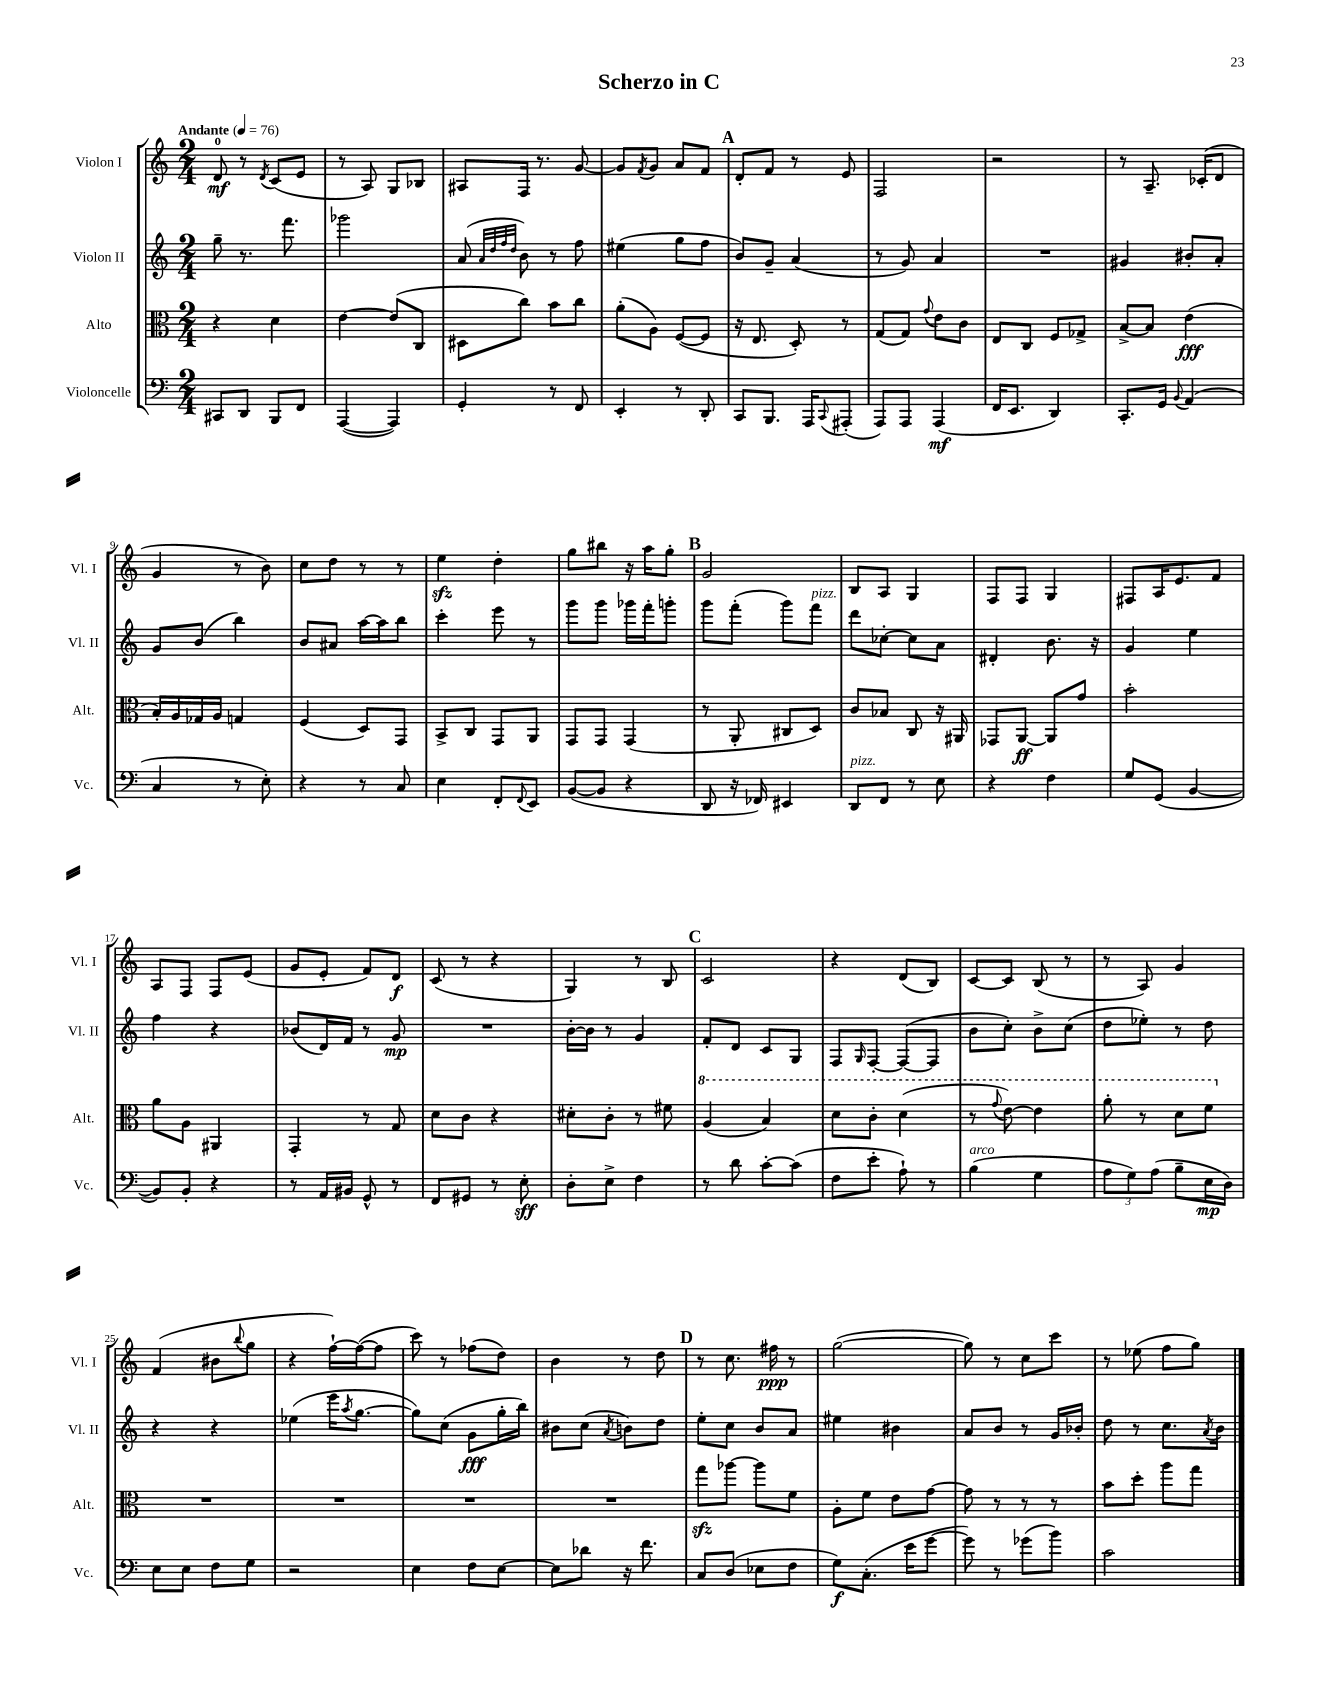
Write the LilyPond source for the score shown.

\header { title = "Scherzo in C" }
<<
\new StaffGroup <<
\new Staff = "s0" \with { instrumentName = "Violon I" shortInstrumentName = "Vl. I" } {
    \clef treble \key c \major \numericTimeSignature \time 2/4 \tempo "Andante" 4 = 76
    d'8-0\mf r8 \acciaccatura { d'8 } c'8( e'8 |
    r8 a8) g8 bes8 |
    ais8 f16 r8. g'8~ |
    g'8 \acciaccatura { f'8 } g'8 a'8 f'8 |
    \mark \markup { \bold "A" } d'8-. f'8 r8 e'8 |
    f2 |
    r2 |
    r8 a8.-- ces'16-.( d'8 |
    g'4 r8 b'8) |
    c''8 d''8 r8 r8 |
    e''4\sfz d''4-. |
    g''8 bis''8 r16 a''16 g''8-. |
    \mark \markup { \bold "B" } g'2 |
    b8 a8 g4 |
    f8 f8 g4 |
    fis8 a16 e'8. f'8 |
    a8 f8 f8 e'8( |
    g'8 e'8-. f'8) d'8\f |
    c'8( r8 r4 |
    g4) r8 b8 |
    \mark \markup { \bold "C" } c'2 |
    r4 d'8( b8) |
    c'8~ c'8 b8( r8 |
    r8 a8) g'4 |
    f'4( bis'8 \appoggiatura { b''8 } g''8 |
    r4 f''16~-!) f''16~( f''8 |
    c'''8) r8 fes''8( d''8) |
    b'4 r8 d''8 |
    \mark \markup { \bold "D" } r8 c''8. fis''16\ppp r8 |
    g''2~( |
    g''8) r8 c''8 c'''8 |
    r8 ees''8( f''8 g''8) \bar "|." |
}
\new Staff = "s1" \with { instrumentName = "Violon II" shortInstrumentName = "Vl. II" } {
    \clef treble \key c \major \numericTimeSignature \time 2/4
    g''8-- r8. f'''8. |
    ges'''2 |
    a'8( \grace { a'32 d''32 f''32 d''32 } b'8) r8 f''8 |
    eis''4( g''8 f''8 |
    \mark \markup { \bold "A" } b'8) g'8-- a'4( |
    r8 g'8) a'4 |
    R2 |
    gis'4 bis'8-. a'8-. |
    g'8 b'8( b''4) |
    b'8 ais'8 a''16~ a''16 b''8 |
    c'''4-. e'''8 r8 |
    g'''8 g'''8 ges'''16 f'''16-. g'''8-. |
    \mark \markup { \bold "B" } g'''8 f'''8-.( g'''8) f'''8^\markup { \italic "pizz." } |
    d'''8 ces''8~-. ces''8 a'8 |
    dis'4-. b'8. r16 |
    g'4 e''4 |
    f''4 r4 |
    bes'8( d'16) f'16 r8 g'8\mp |
    R2 |
    b'16~-. b'16 r8 g'4 |
    \mark \markup { \bold "C" } f'8-. d'8 c'8 g8 |
    f8 \grace { g16 } f8~-. f8~( f8 |
    b'8 c''8-.) b'8-> c''8( |
    d''8 ees''8-.) r8 d''8 |
    r4 r4 |
    ees''4( e'''16 \acciaccatura { a''8 } g''8.~ |
    g''8) c''8( g'8\fff g''16-. b''16) |
    bis'8 c''8( \acciaccatura { a'8 } b'8) d''8 |
    \mark \markup { \bold "D" } e''8-. c''8 b'8 a'8 |
    eis''4 bis'4 |
    a'8 b'8 r8 g'16 bes'16-. |
    d''8 r8 c''8. \acciaccatura { a'8 } b'16 \bar "|." |
}
\new Staff = "s2" \with { instrumentName = "Alto" shortInstrumentName = "Alt." } {
    \clef alto \key c \major \numericTimeSignature \time 2/4
    r4 d'4 |
    e'4~ e'8( c8 |
    dis8 c''8) b'8 c''8 |
    a'8-.( a8) f8~( f8 |
    \mark \markup { \bold "A" } r16 e8. d8-.) r8 |
    g8( g8) \appoggiatura { g'8 } e'8 c'8 |
    e8 c8 f8 ges8-> |
    b8~-> b8 e'4\fff( |
    b16-.) a16 ges16 a16 g4 |
    f4( d8) g,8 |
    b,8-> c8 g,8 a,8 |
    g,8 g,8 g,4( |
    \mark \markup { \bold "B" } r8 a,8-. cis8 d8) |
    c'8 bes8 c8 r16 ais,16 |
    ges,8 a,8~\ff a,8 g'8 |
    b'2-. |
    a'8 a8 ais,4 |
    g,4-. r8 g8 |
    d'8 c'8 r4 |
    dis'8-. c'8-. r8 fis'8 |
    \mark \markup { \bold "C" } \ottava #1 a'4( b'4) |
    d''8 c''8-. d''4( |
    r8 \appoggiatura { g''8 } e''8~) e''4 |
    a''8-. r8 d''8 f''8 \ottava #0 |
    R2 |
    R2 |
    R2 |
    R2 |
    \mark \markup { \bold "D" } g''8\sfz aes''8~ aes''8 f'8 |
    a8-. f'8 e'8 g'8~ |
    g'8 r8 r8 r8 |
    b'8 d''8-. a''8 g''8 \bar "|." |
}
\new Staff = "s3" \with { instrumentName = "Violoncelle" shortInstrumentName = "Vc." } {
    \clef bass \key c \major \numericTimeSignature \time 2/4
    cis,8 d,8 b,,8 f,8 |
    a,,4~( a,,4) |
    g,4-. r8 f,8 |
    e,4-. r8 d,8-. |
    \mark \markup { \bold "A" } c,8 b,,8. a,,16 \appoggiatura { c,8 } ais,,8-.( |
    a,,8) a,,8 a,,4\mf( |
    f,16 e,8. d,4) |
    c,8.-. g,16 \appoggiatura { b,8 } a,4( |
    c4 r8 e8-.) |
    r4 r8 c8 |
    e4 f,8-. \appoggiatura { f,8 } e,8 |
    b,8~( b,8 r4 |
    \mark \markup { \bold "B" } d,8 r16 fes,16) eis,4 |
    d,8^\markup { \italic "pizz." } f,8 r8 e8 |
    r4 f4 |
    g8 g,8( b,4~ |
    b,8) b,8-. r4 |
    r8 a,16 bis,16 g,8-^ r8 |
    f,8 gis,8 r8 e8-.\sff |
    d8-. e8-> f4 |
    \mark \markup { \bold "C" } r8 d'8 c'8~-. c'8( |
    f8 e'8-. a8-!) r8 |
    b4^\markup { \italic "arco" }( g4 |
    \tuplet 3/2 { a8 g8) a8( } b8-- e16\mp d16) |
    e8 e8 f8 g8 |
    r2 |
    e4 f8 e8~ |
    e8 des'8 r16 f'8. |
    \mark \markup { \bold "D" } c8 d8( ees8 f8 |
    g8\f) c8.-.( e'16 g'8~ |
    g'8) r8 ges'8( b'8) |
    c'2 \bar "|." |
}
>>
>>
